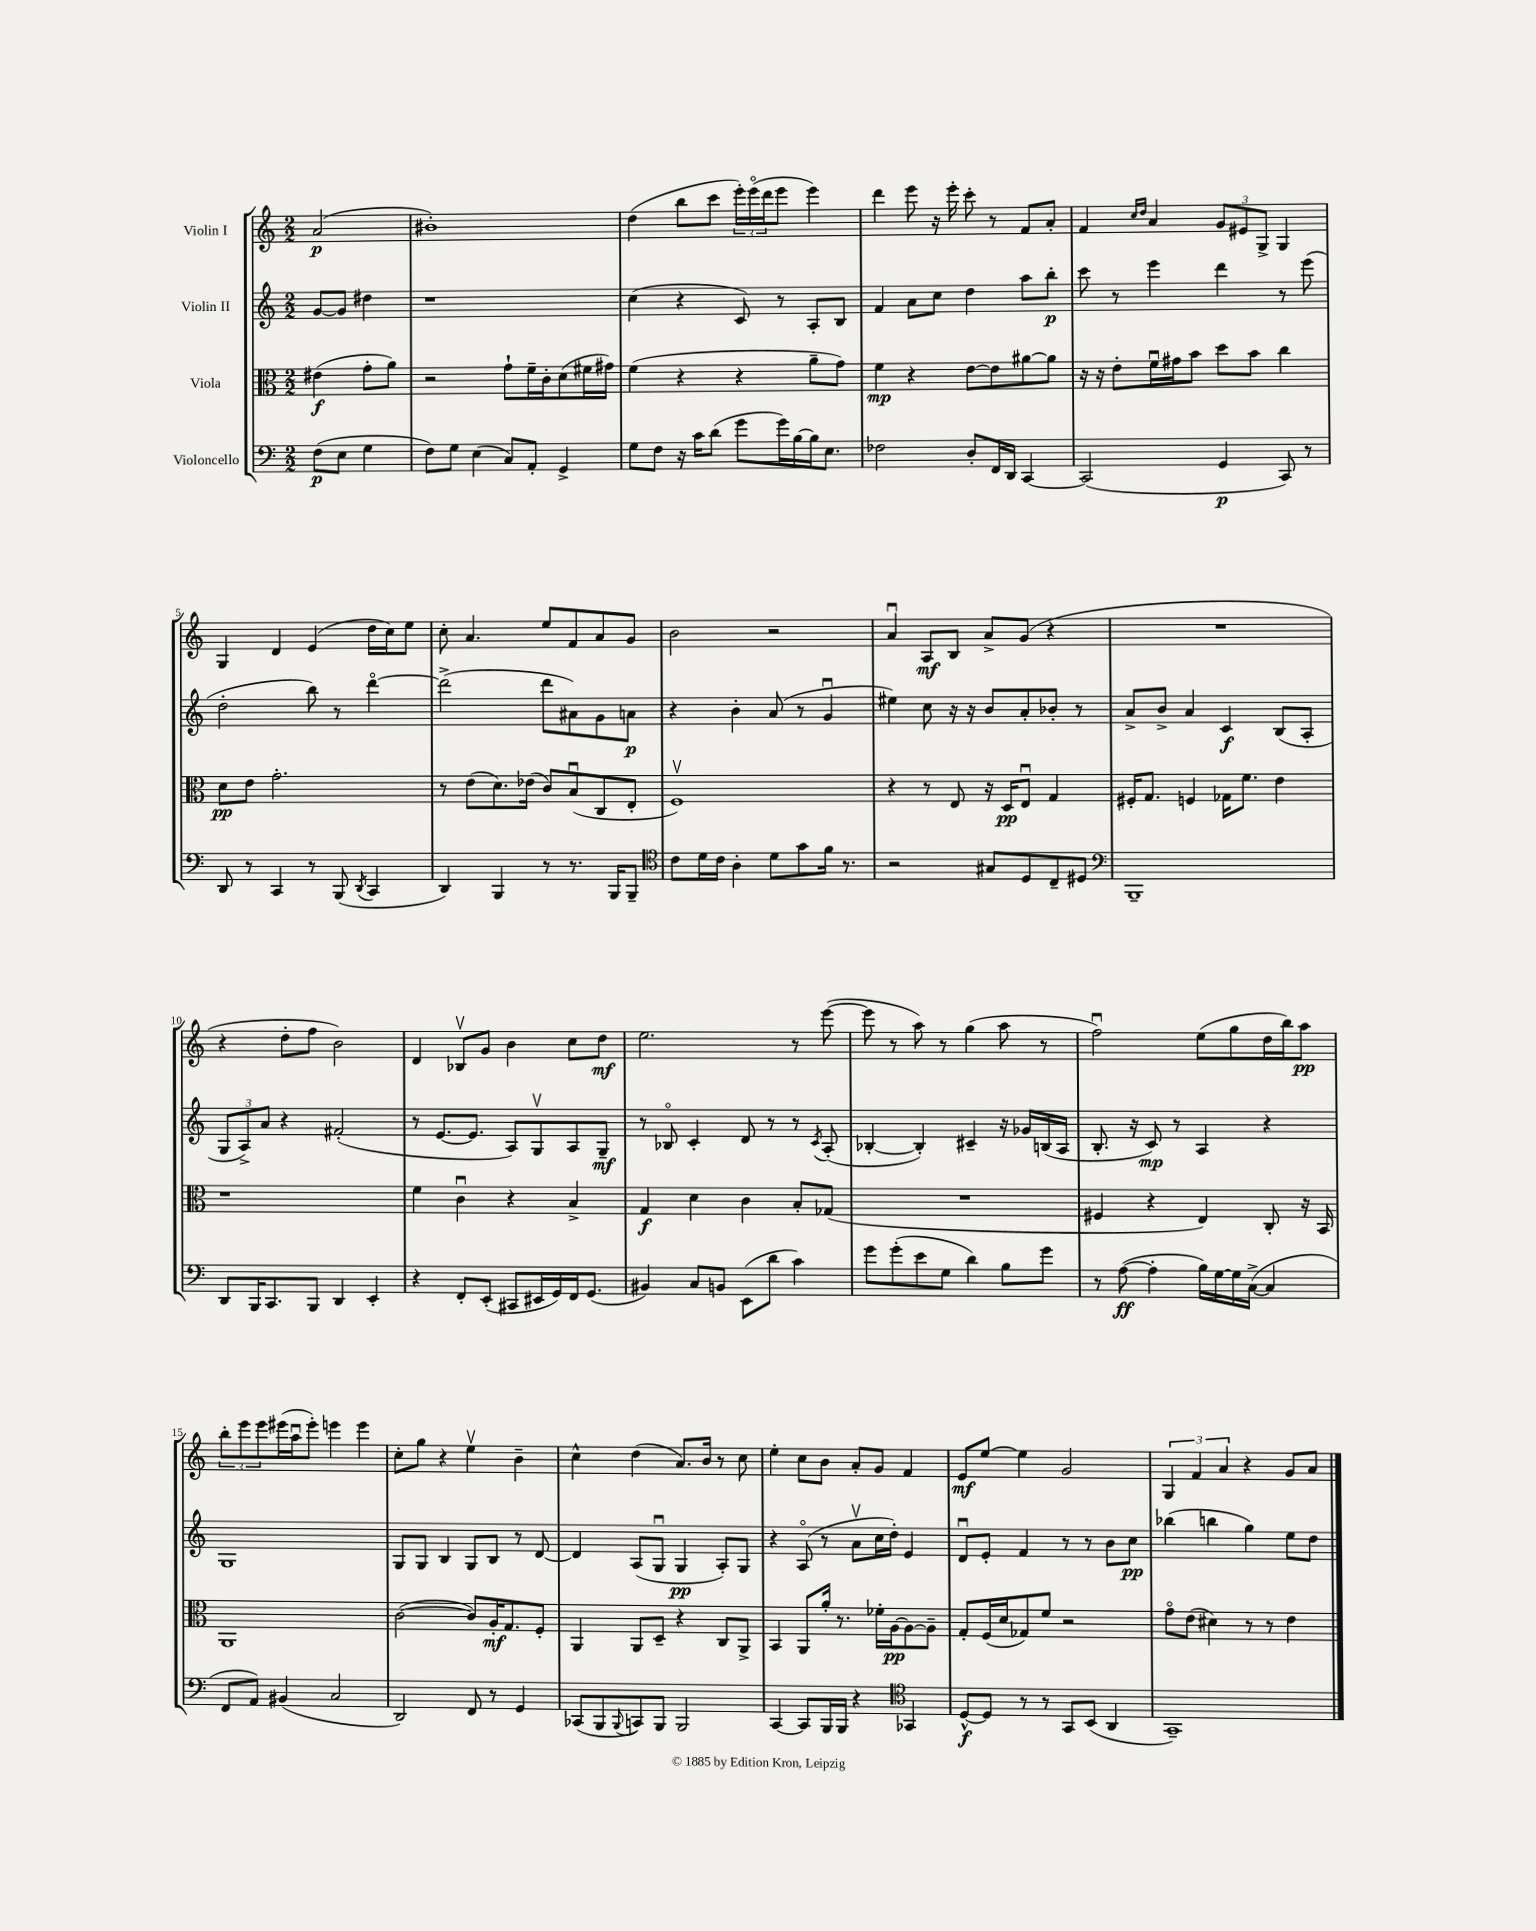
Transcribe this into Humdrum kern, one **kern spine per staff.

**kern	**kern	**kern	**kern
*staff4	*staff3	*staff2	*staff1
*clefF4	*clefC3	*clefG2	*clefG2
*k[]	*k[]	*k[]	*k[]
*M2/2	*M2/2	*M2/2	*M2/2
(8F	(4e#	[8g	(2a
8E	.	8g]	.
4G	8g'	4dd#	.
.	8a)	.	.
=	=	=	=
8F)	2r	1r	1b#')
8G	.	.	.
(4E	.	.	.
8C)	8g`	.	.
8AA'	16f~	.	.
.	16c'	.	.
4GG^	(8d	.	.
.	16f#	.	.
.	16g#)	.	.
=	=	=	=
8G	(4f	(4cc	(4dd
8F	.	.	.
16r	4r	4r	8bb
16c	.	.	.
(8d	.	.	8ccc
8g	4r	8c)	24eee')
.	.	.	(24eeeo
.	.	.	24ddd
16g)	.	8r	8eee
[16B	.	.	.
16B]	8a~	8A'	4eee)
8.E	.	.	.
.	8g)	8B	.
=	=	=	=
2F-	4f	4f	4ddd
.	4r	8a	8eee
.	.	8cc	16r
.	.	.	16eee'
8D'	[8e	4dd	8ccc'
16FF	8e]	.	8r
16DD	.	.	.
[4CC	[8a#	8aa	8f
.	8a#]	8bb'	8a'
=	=	=	=
(2CC]	16r	8ccc	4f
.	16r	.	.
.	8e'	8r	.
.	.	.	16qqcc
.	.	.	16qqdd
.	16fu	4eee	4a
.	16g#	.	.
.	8b	.	.
4GG	8dd	4ddd	12g
.	.	.	12e#
.	8b	.	.
.	.	.	12G^
8CC)	4cc	8r	4G
8r	.	(8eee	.
=	=	=	=
8DD	8d	2dd'	4G
8r	8e	.	.
4CC	2.g'	.	4d
8r	.	8bb)	(4e
(8BBB	.	8r	.
8qDD	.	.	.
4CC	.	[4dddo	16dd
.	.	.	16cc)
.	.	.	8ee
=	=	=	=
4DD)	8r	(2ddd^]	8cc'
.	(8e	.	4.a
4BBB	8.d)	.	.
.	(16e-	.	.
8r	8c)	8ddd	8ee
8.r	(8Bu	8a#)	8f
.	8C	8g	8a
16BBB	.	.	.
8BBB~	8E'	8a	8g
=	=	=	=
*clefC4	*	*	*
8c	1Fv)	4r	2b
16d	.	.	.
16c	.	.	.
4A'	.	4b'	.
8d	.	(8a	2r
8g	.	8r	.
16f	.	4gu	.
8.r	.	.	.
=	=	=	=
2r	4r	4ee#)	4au
.	8r	8cc	8A
.	8E	16r	8B
.	.	16r	.
8G#	16r	8b	8a^
.	16D	.	.
8D	8Eu	8a'	(8g
8C~	4G	8b-'	4r
8D#	.	8r	.
=	=	=	=
*clefF4	*	*	*
1BBB~	16F#'	8a^	1r
.	8.G	.	.
.	.	8b^	.
.	4F	4a	.
.	16G-	4c	.
.	8.f	.	.
.	4e	(8B	.
.	.	8A'	.
=	=	=	=
8DD	1r	12G	4r
.	.	12A^)	.
16BBB	.	.	.
.	.	12a	.
8.CC	.	.	.
.	.	4r	8dd'
8BBB	.	.	8ff
4DD	.	(2f#'	2b)
4EE'	.	.	.
=	=	=	=
4r	4f	8r	4d
.	.	[8.e	.
8FF'	4cu	.	8B-v
.	.	8.e]	.
(8EE'	.	.	8g
8CC#	4r	8A)	4b
16EE#	.	8Gv	.
16GG)	.	.	.
16FF	4B^	8A	8cc
(8.GG	.	.	.
.	.	8G~	8dd
=	=	=	=
4BB#)	4G	8r	2.ee
.	.	8B-o	.
8C	4d	4c'	.
8BB	.	.	.
(8EE	4c	8d	.
8d	.	8r	.
4c)	8B'	8r	8r
.	.	8qc	.
.	(8G-	(8A'	([8eee
=	=	=	=
8g	1r	[4B-'	8eee]
(8g'	.	.	8r
8e	.	4B-'])	8aa)
8G	.	.	8r
4d)	.	4c#~	(4gg
8B	.	16r	8aa
.	.	16g-	.
8g	.	(16B	8r
.	.	16A	.
=	=	=	=
8r	4F#	8.B'	2ffu)
([8A	.	.	.
.	.	16r	.
4A']	4r	8c)	.
.	.	8r	.
16B)	4E)	4A	(8ee
[16G	.	.	.
16G]	.	.	8gg
([16C^	.	.	.
4C]	8C'	4r	16dd
.	.	.	16bb)
.	16r	.	8aa
.	16BB	.	.
=	=	=	=
8FF	1AA	1G	12bb'
.	.	.	12eee
8AA)	.	.	.
.	.	.	12eee
(4BB#	.	.	(16eee#
.	.	.	16aau
.	.	.	8eee#')
2C	.	.	4eee
.	.	.	4eee
=	=	=	=
2DD)	([2c	8G	8cc'
.	.	8G	8gg
.	.	4B	4r
8FF	8c])	8G	4eev
8r	16A'	8B	.
.	8.G	.	.
4GG	.	8r	4b~
.	8F'	[8d	.
=	=	=	=
(8CC-	4AA	4d]	4cc^^
8BBB	.	.	.
8qqBBB	.	.	.
8CC)	8AA	(8A	(4dd
8BBB	8D~	8Gu	.
2BBB	4r	4G	8.a)
.	.	.	16b
.	8C	8A')	8r
.	8AA^	8G	8cc
=	=	=	=
[4CC	4BB	4r	4ee'
8CC]	8AA	(8Ao	8cc
16BBB	16a'	8r	8b
16BBB	8.r	.	.
4r	.	8av	8a'
.	16f-'	16cc	8g
.	[16A	16dd')	.
*clefC4	*	*	*
4GG-	8A_	4e	4f
.	8A~]	.	.
=	=	=	=
[8D^^	8G'	8du	8e
8D]	(16F	8e'	[8ee
.	16d	.	.
8r	8G-)	4f	4ee]
8r	8f	.	.
8GG	2r	8r	2g
(8BB	.	8r	.
4AA	.	8b	.
.	.	8cc	.
=	=	=	=
1GG~)	8go	(4bb-	6G
.	(8e	.	.
.	.	.	6f
.	4d#)	4bb	.
.	.	.	6a
.	8r	4gg)	4r
.	8r	.	.
.	4e	8ee	8g
.	.	8dd	8a
==	==	==	==
*-	*-	*-	*-
